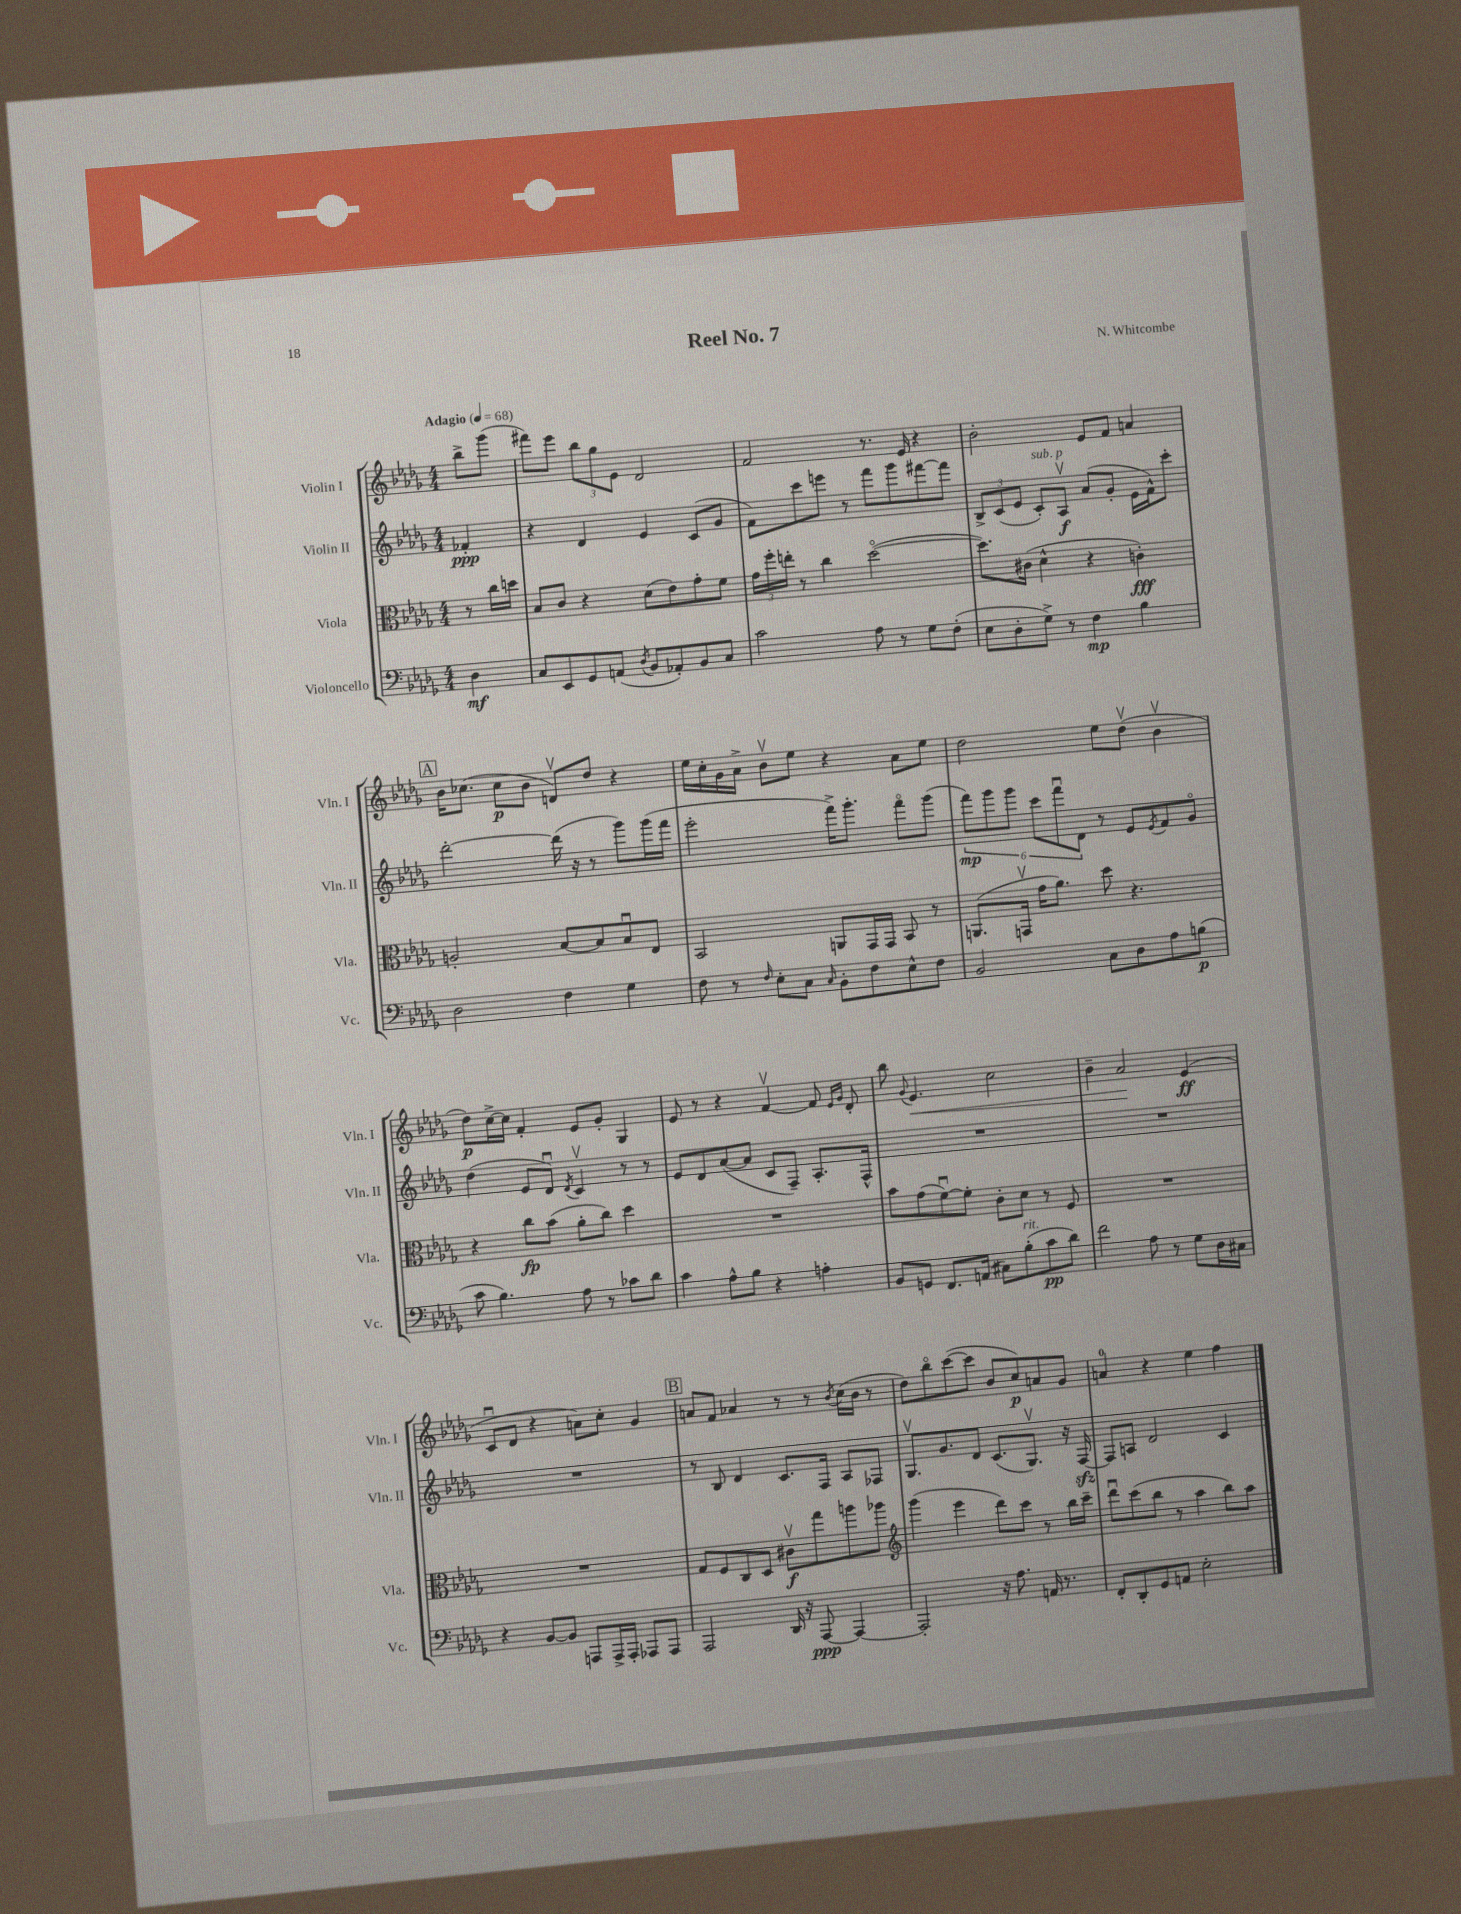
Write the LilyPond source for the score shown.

\header { title = "Reel No. 7" composer = "N. Whitcombe" }
<<
\new StaffGroup <<
\new Staff = "s0" \with { instrumentName = "Violin I" shortInstrumentName = "Vln. I" } {
    \clef treble \key des \major \numericTimeSignature \time 4/4 \partial 4 \tempo "Adagio" 4 = 68
    bes''8-> ges'''8( |
    fis'''8) ees'''8 \tuplet 3/2 { bes''8 ges''8 ees'8 } des'2 |
    f'2 r8. ees'16 r4 |
    bes'2-. ees'8 f'8 a'4 |
    \mark \markup { \box "A" } bes'16 ces''8.( ces''8\p bes'8 d'8\upbow) des''8 r4 |
    ees''16 c''16-. ges'16 aes'16-> bes'8\upbow ees''8 r4 aes'8 ees''8 |
    des''2 ees''8 des''8\upbow( bes'4\upbow |
    des''8\p) c''16~-> c''16 f'4-. ees'8 ges'8-. ges4 |
    ees'8 r8 r4 f'4~\upbow f'8 \grace { ees'16 ges'16 } des'8-. |
    bes''8 \appoggiatura { ges'8 } ees'4.\< c''2 |
    bes'4-- aes'2\! ees'4\ff( |
    c'8\downbow des'8 r4 a'8) c''8-. ges'4 |
    \mark \markup { \box "B" } a'8 f'8 aes'4 r8 r8 \acciaccatura { bes'8 } c''16( bes'16 r8 |
    des''8) bes''8\flageolet c'''8~( c'''8 bes'8 c''8\p) a'8 ges'8 |
    a'4-0 r4 ees''4 f''4 \bar "|." |
}
\new Staff = "s1" \with { instrumentName = "Violin II" shortInstrumentName = "Vln. II" } {
    \clef treble \key des \major \numericTimeSignature \time 4/4 \partial 4
    fes'4-.\ppp |
    r4 des'4 ees'4 c'8( ges'8 |
    f'8) c'''8 e'''8 r8 f'''8 ges'''8 fis'''8~ fis'''8 |
    \tuplet 3/2 { bes8-> c'8( ees'8 } c'8-.^\markup { \italic "sub. p" }) aes8\upbow\f aes'8( ges'8-. ees'16 f'16-^) c'''8-. |
    \mark \markup { \box "A" } des'''2~-. des'''16( r16 r8 ges'''8) ges'''16( f'''16 |
    ees'''2-. f'''16->) ges'''8.-. f'''8\flageolet ges'''8( |
    \tuplet 6/4 { f'''8\mp) ges'''8 ges'''8 c'''8 f'''8\downbow des'8 } r8 ees'8 \acciaccatura { ees'8 } f'8 ges'8\flageolet |
    des''4( ees'8 des'8\downbow) \acciaccatura { des'8 } c'4\upbow r8 r8 |
    ees'8 des'8 aes'8~( aes'8 c'8 f8--) aes8.-. f16-^ |
    R1 |
    R1 |
    R1 |
    \mark \markup { \box "B" } r8 bes8 des'4 c'8. f16 aes8 fes8 |
    ges8.\upbow ges'8. des'8 c'8.( ges8.\upbow) r16 f16~\sfz |
    f8 a8 des'2 c'4 \bar "|." |
}
\new Staff = "s2" \with { instrumentName = "Viola" shortInstrumentName = "Vla." } {
    \clef alto \key des \major \numericTimeSignature \time 4/4 \partial 4
    r8 c''16 d''16 |
    bes8 c'8 r4 des'8( ees'8) ges'8-. f'8 |
    \tuplet 3/2 { ges'16 f''16-. e''16-. } r8 c''4 des''2~\flageolet( |
    des''8.) cis'16( des'4-^ r4 c'4-.\fff) |
    \mark \markup { \box "A" } a2-. bes8~ bes8 bes8\downbow ees8 |
    bes,2 a,8 ges,16 ges,16 bes,8 r8 |
    a,8.( g,16\upbow ges'16 aes'8.) des''8 r4. |
    r4 c''8\fp bes'8( aes'8-. c''8) des''4 |
    R1 |
    bes'8 ges'8( f'8~\downbow) f'8-. c'8-. des'8 r8 f8 |
    R1 |
    R1 |
    \mark \markup { \box "B" } ges8 f8 c8 des8 cis'8\upbow\f ges''8 a''8 aes''8 |
    \clef treble ges'''4( ees'''4 des'''8) c'''8 r8 bes''16 c'''16-- |
    des'''8\downbow c'''8( bes''8 r8 aes''4 bes''8) aes''8 \bar "|." |
}
\new Staff = "s3" \with { instrumentName = "Violoncello" shortInstrumentName = "Vc." } {
    \clef bass \key des \major \numericTimeSignature \time 4/4 \partial 4
    des4\mf |
    c8 ees,8 ges,8 a,8( \acciaccatura { des8 } bes,8 aes,8-.) bes,8 c8 |
    c'2 aes8 r8 ges8 f8-.( |
    ees8 des8-. ges8->) r8 f4\mp bes4 |
    \mark \markup { \box "A" } des2 f4 ges4 |
    f8 r8 \grace { f16 } ees8-. c8 \grace { c16 } bes,8-. f8 ees8-^ f8 |
    bes,2 c8 des8 aes8 b8\p( |
    c'8 bes4.) aes8 r8 ces'8 des'8 |
    c'4 aes8-^ bes8 r4 a4-. |
    bes,8 g,8 f,8. a,16( cis8) bes8-.^\markup { \italic "rit." }( c'8\pp des'8) |
    f'2 aes8 r8 ges8 des16 cis16 |
    r4 bes,8~ bes,8 a,,8 a,,16-> a,,16-. aes,,8 aes,,8 |
    \mark \markup { \box "B" } aes,,2 des,16 r16 aes,,8~\ppp aes,,4~ |
    aes,,2-. r16 aes8. a,16 r8. |
    f,8-. des,8-. ges,8 a,8 ees2-. \bar "|." |
}
>>
>>
\layout { \context { \Score \remove "Bar_number_engraver" } }
